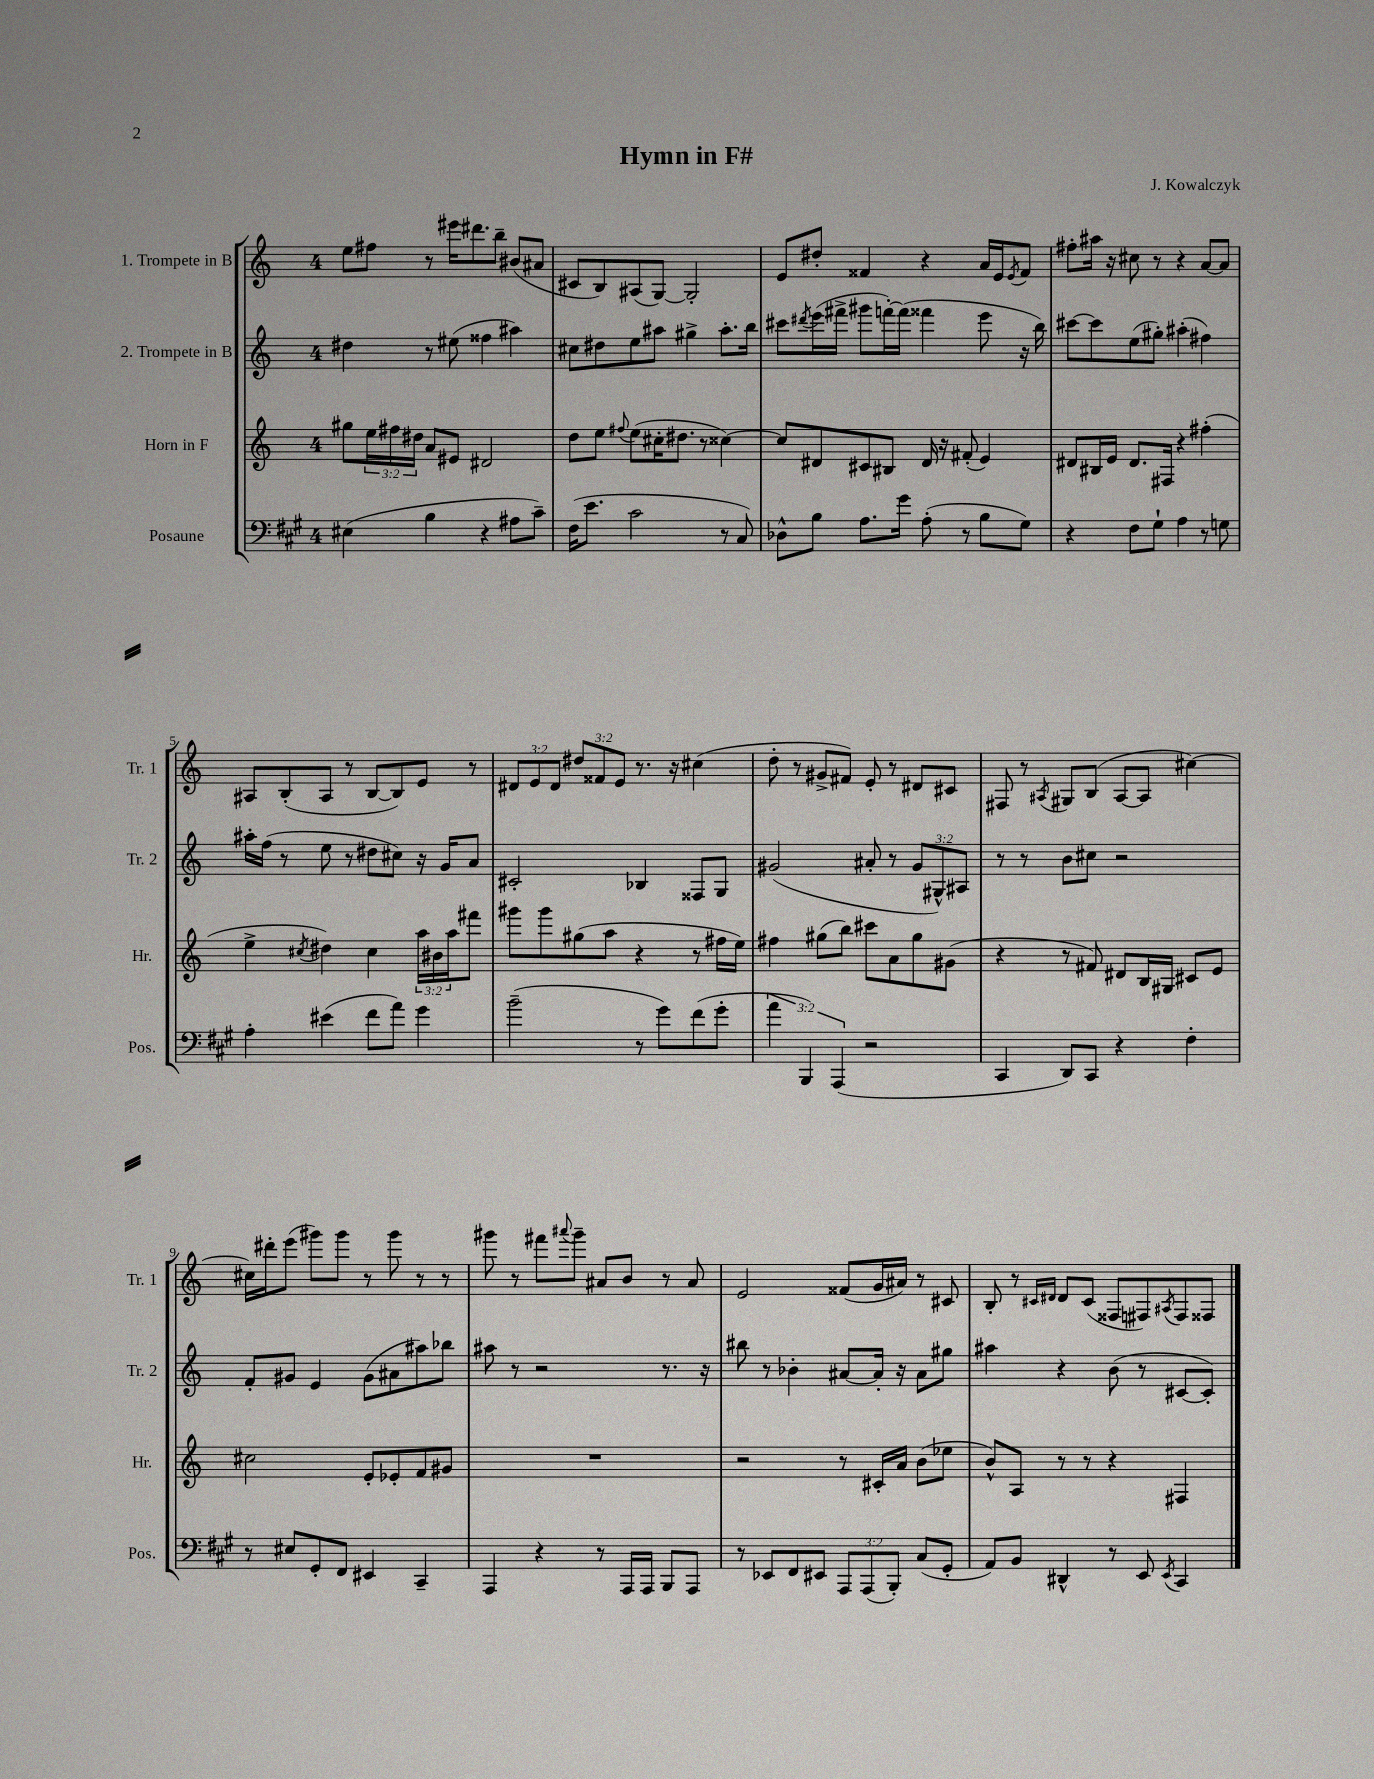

**kern	**kern	**kern	**kern
*part4	*part3	*part2	*part1
*staff4	*staff3	*staff2	*staff1
*I"Posaune	*I"Horn in F	*I"2. Trompete in B	*I"1. Trompete in B
*I'Pos.	*I'Hr.	*I'Tr. 2	*I'Tr. 1
*clefF4	*clefG2	*clefG2	*clefG2
*k[f#c#g#]	*k[]	*k[]	*k[]
*M4/4	*M4/4	*M4/4	*M4/4
=1	=1	=1	=1
(4E#X\	8gg#X\L	4dd#X\	8ee\L
.	24ee\L	.	8ff#X\J
.	24ff#X\	.	.
.	24dd#X\JJ	.	.
4B\	8a/L	8r	8r
.	8e#X/J	(8ee#X\	16eee#X\KL
.	.	.	8.ddd#X\
4r	2d#X/	4ff##X\	.
.	.	.	8bb~\J
8A#X\L	.	4aa#X\)	(8b#X/L
8c#~\J)	.	.	8a#X/J
=2	=2	=2	=2
(16F#\KL	8dd\L	8cc#X\L	8c#X/L
8.e\J	.	.	.
.	8ee\J	8dd#X\	8B/)
.	8qqff#X/	.	.
2c#\	(8ee\L	8ee\	(8A#X/
.	16cc#X'\K	8aa#X\J	[8G/J)
.	8.dd#X\J	.	.
.	.	4gg#X^\	2G'/]
.	8r	.	.
8r	[4cc##X\)	8.aa#'\L	.
8C#/)	.	.	.
.	.	16bb\Jk	.
=3	=3	=3	=3
8D-X^^\L	8cc##/L]	8ccc#X\L	8e/L
.	.	8qddd#X/	.
8B\J	8d#X/	(16eee\L	8dd#X'/J
.	.	16fff#X^\JJ	.
8.A\L	8c#X/	8ggg#X\L	4f##X/
.	8B#X/J	[16fffn'\L)	.
16g#\Jk	.	(16fff\JJ]	.
(8A'\	16d#/	4fff##X\	4r
.	16r	.	.
8r	(8f#X'/	.	.
8B\L	4e/)	8eee\	16a/LL
.	.	.	16e/J
.	.	.	8qe/
8G#\J)	.	16r	8f##/J
.	.	16bb\)	.
=4	=4	=4	=4
4r	8d#X/L	[8ccc#X\L	8ff#X'\L
.	16B#X/L	8ccc#\]	16aa#X\Jk
.	16e/JJ	.	16r
8F#\L	8.d#/L	(8ee\	8cc#X\
8G#`\J	.	8gg#X'\J)	8r
.	16F#X/Jk	.	.
4A\	4r	(4aa#X'\	4r
8r	(4ff#X'\	4ff#X\)	[8a/L
8Gn\	.	.	8a/J]
!!LO:LB:g=z
=5	=5	=5	=5
4A'\	4ee^\	16aa#X'\LL	8A#X/L
.	.	(16ff\JJ	.
.	.	8r	(8B'/
.	8qcc#X/	.	.
(4e#X\	4dd#X\)	8ee\	8A#/J
.	.	8r	8r
8f#\L	4cc#\	8dd#X\L	[8B/L
8a\J)	.	8cc#X\J)	8B/])
4g#\	24aa\LL	16r	8e/J
.	24b#X\	.	.
.	.	16g/KL	.
.	24aa\J	.	.
.	8fff#X\J	8a/J	8r
=6	=6	=6	=6
(2b~\	8ggg#X\L	2c#X'/	12d#X/L
.	.	.	12e/
.	8ggg#\	.	.
.	.	.	12d#/J
.	(8gg#X\	.	12dd#X/L
.	.	.	12f##X/
.	8aa\J	.	.
.	.	.	12e/J
8r	4r	4B-X/	8.r
8g#\L)	.	.	.
.	.	.	16r
(8f#\	8r	8F##X/L	(4cc#X\
8g#'\J	16ff#X\LL	8G/J	.
.	16ee\JJ)	.	.
=7	=7	=7	=7
6a\	4ff#X\	(2g#X/	8dd'\
.	.	.	8r
6BBB/)	.	.	.
.	(8gg#X\L	.	8g#X^/L
(6AAA/	.	.	.
.	8bb\J)	.	8f#X/J)
2r	8ccc#X\L	8a#X'/	8e'/
.	8a\	8r	8r
.	8gg#\	12g#/L	8d#X/L
.	.	12G#X^^/)	.
.	(8g#X\J	.	8c#X/J
.	.	12A#X/J	.
=8	=8	=8	=8
4CC#/	4r	8r	8F#X/
.	.	8r	8r
.	.	.	8qA#X/
8DD/L)	8r	8b\L	8G#X/L
8CC#/J	8f#X/)	8cc#X\J	(8B/J
4r	8d#X/L	2r	[8A#/L
.	16B/L	.	8A#/J]
.	16G#X/JJ	.	.
4F#'\	8c#X/L	.	[4cc#X\)
.	8e/J	.	.
!!LO:LB:g=z
=9	=9	=9	=9
8r	2cc#X\	8f'/L	16cc#X\LL]
.	.	.	16ddd#X'\J
8E#X/L	.	8g#X/J	(8eee\J
8GG#'/	.	4e/	8ggg#X\L)
8FF#/J	.	.	8ggg#\J
4EE#X/	8e'/L	(8g#\L	8r
.	8e-X'/	8a#X\	8ggg#\
4CC#~/	8f/	8aa#X\)	8r
.	8g#X/J	8bb-X\J	8r
=10	=10	=10	=10
4AAA/	1r	8aa#X\	8ggg#X\
.	.	8r	8r
4r	.	2r	8fff#X\L
.	.	.	8qqaaa#X/
.	.	.	8ggg#~\J
8r	.	.	8a#X/L
16AAA/LL	.	.	8b/J
16AAA/JJ	.	.	.
8BBB/L	.	8.r	8r
8AAA/J	.	.	8a#/
.	.	16r	.
=11	=11	=11	=11
8r	2r	8bb#X\	2e/
8EE-X/L	.	8r	.
8FF#/	.	4b-X'\	.
8EE#X/J	.	.	.
12AAA/L	8r	[8a#X/L	(8f##X/L
(12AAA/	.	.	.
.	16c#X'/LL	16a#'/Jk]	16g/L
12BBB'/J)	.	.	.
.	16a/JJ	16r	16a#X/JJ)
(8C#/L	(8b\L	8a#\L	8r
8GG#'/J	8ee-X\J	8gg#X\J	8c#X/
=12	=12	=12	=12
8AA/L)	8b^^/L)	4aa#X\	8B'/
8BB/J	8A/J	.	8r
.	.	.	16qqc#X/LL
.	.	.	16qqd#X/JJ
4DD#X^^/	8r	4r	8d#/L
.	8r	.	(8c#/J
8r	4r	(8b\	8F##X/L
8EE/	.	8r	8F#X/)
8qEE/	.	.	8qA#X/
4CC#/	4F#X/	[8c#X/L	8F#/
.	.	8c#'/J])	8F##X/J
==	==	==	==
*-	*-	*-	*-
